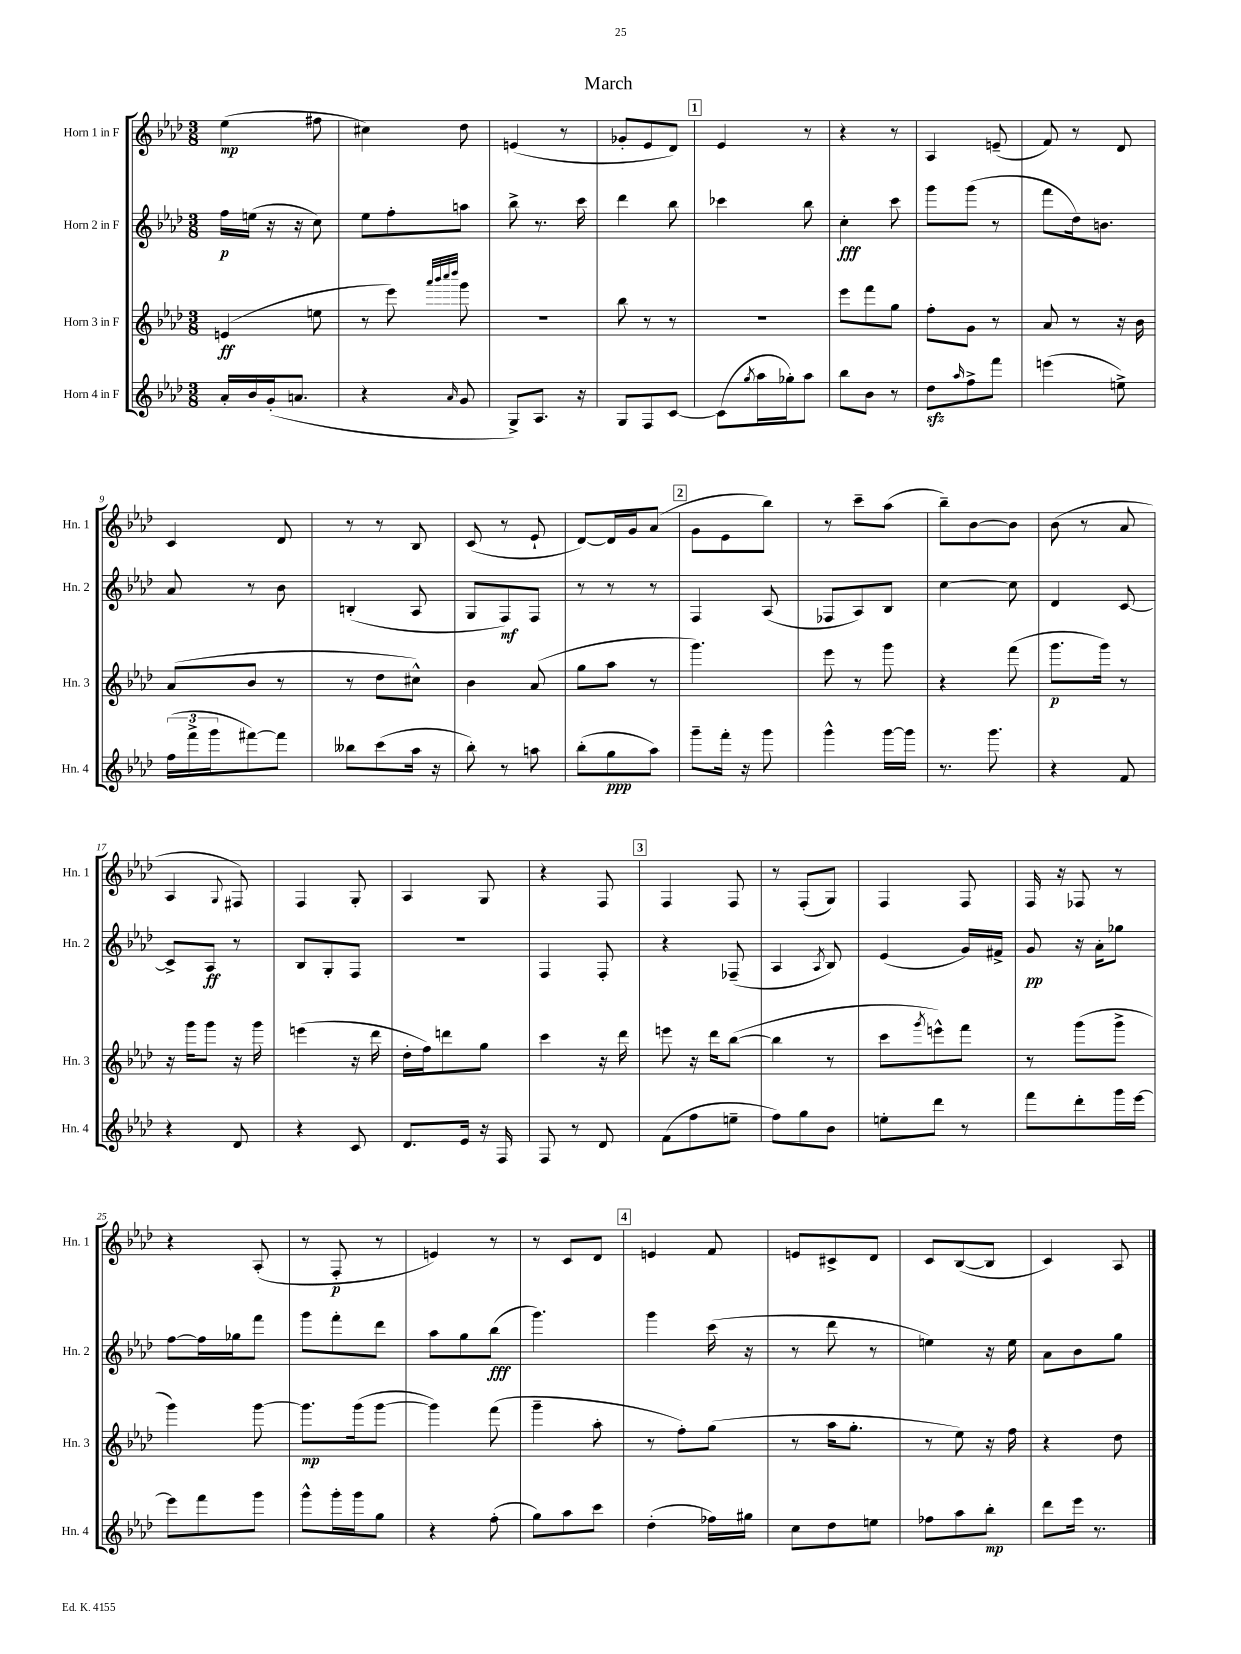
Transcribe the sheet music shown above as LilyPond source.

\header { title = "March" }
<<
\new StaffGroup <<
\new Staff = "s0" \with { instrumentName = "Horn 1 in F" shortInstrumentName = "Hn. 1" } {
    \clef treble \key aes \major \numericTimeSignature \time 3/8
    ees''4\mp( fis''8 |
    cis''4) des''8 |
    e'4( r8 |
    ges'8-. ees'8 des'8) |
    \mark \markup { \box "1" } ees'4 r8 |
    r4 r8 |
    aes4 e'8--( |
    f'8) r8 des'8 |
    c'4 des'8 |
    r8 r8 bes8 |
    c'8( r8 ees'8-! |
    des'8~) des'16 g'16 aes'8( |
    \mark \markup { \box "2" } g'8 ees'8 bes''8) |
    r8 c'''8-- aes''8( |
    bes''8--) bes'8~ bes'8 |
    bes'8( r8 aes'8 |
    aes4 \appoggiatura { g8 } fis8) |
    f4 g8-. |
    aes4 g8 |
    r4 f8 |
    \mark \markup { \box "3" } f4 f8 |
    r8 f8-.( g8) |
    f4 f8 |
    f16 r16 fes8 r8 |
    r4 aes8-.( |
    r8 f8-.\p r8 |
    e'4) r8 |
    r8 c'8 des'8 |
    \mark \markup { \box "4" } e'4 f'8 |
    e'8 cis'8-> des'8 |
    c'8 bes8~( bes8 |
    c'4) aes8 \bar "|." |
}
\new Staff = "s1" \with { instrumentName = "Horn 2 in F" shortInstrumentName = "Hn. 2" } {
    \clef treble \key aes \major \numericTimeSignature \time 3/8
    f''16\p e''16( r16 r16 c''8) |
    ees''8 f''8-. a''8 |
    bes''8-> r8. c'''16 |
    des'''4 bes''8 |
    \mark \markup { \box "1" } ces'''4 bes''8 |
    c''4-.\fff c'''8 |
    g'''8 g'''8( r8 |
    f'''8 des''16) b'8. |
    aes'8 r8 bes'8 |
    b4-.( aes8 |
    g8 f8\mf) f8 |
    r8 r8 r8 |
    \mark \markup { \box "2" } f4 aes8( |
    fes8 aes8) bes8 |
    c''4~ c''8 |
    des'4 c'8~ |
    c'8-> aes8\ff r8 |
    bes8 g8-. f8 |
    R4. |
    f4 f8-. |
    \mark \markup { \box "3" } r4 fes8--( |
    aes4 \acciaccatura { aes8 } bes8) |
    ees'4( g'16) fis'16-> |
    g'8\pp r16 aes'16-. ges''8 |
    f''8~ f''16 ges''16 f'''8 |
    g'''8 f'''8-. des'''8 |
    aes''8 g''8 bes''8\fff( |
    g'''4.) |
    \mark \markup { \box "4" } g'''4 c'''16( r16 |
    r8 des'''8 r8 |
    e''4) r16 e''16 |
    aes'8 bes'8 g''8 \bar "|." |
}
\new Staff = "s2" \with { instrumentName = "Horn 3 in F" shortInstrumentName = "Hn. 3" } {
    \clef treble \key aes \major \numericTimeSignature \time 3/8
    e'4\ff( e''8 |
    r8 ees'''8) \grace { aes'''32 bes'''32 c''''32 des''''32 } g'''8 |
    R4. |
    bes''8 r8 r8 |
    \mark \markup { \box "1" } R4. |
    ees'''8 f'''8 g''8 |
    f''8-. g'8 r8 |
    aes'8 r8 r16 bes'16 |
    aes'8( bes'8 r8 |
    r8 des''8 cis''8-^) |
    bes'4 aes'8( |
    g''8 aes''8 r8 |
    \mark \markup { \box "2" } g'''4.) |
    ees'''8 r8 g'''8 |
    r4 f'''8( |
    g'''8.\p g'''16) r8 |
    r16 g'''16 g'''8 r16 g'''16 |
    e'''4( r16 des'''16 |
    des''16-. f''16) d'''8 g''8 |
    c'''4 r16 des'''16 |
    \mark \markup { \box "3" } e'''8 r16 des'''16 bes''8~( |
    bes''4 r8 |
    c'''8 \acciaccatura { g'''8 } e'''8-^) f'''8 |
    r8 g'''8( g'''8-> |
    g'''4) g'''8~ |
    g'''8.\mp g'''16( g'''8~ |
    g'''4) f'''8( |
    g'''4-- aes''8-. |
    \mark \markup { \box "4" } r8 f''8-.) g''8( |
    r8 aes''16 g''8.-. |
    r8 ees''8) r16 f''16 |
    r4 des''8 \bar "|." |
}
\new Staff = "s3" \with { instrumentName = "Horn 4 in F" shortInstrumentName = "Hn. 4" } {
    \clef treble \key aes \major \numericTimeSignature \time 3/8
    aes'16-. bes'16 g'16-.( a'8. |
    r4 \grace { aes'16 } g'8 |
    g8->) aes8. r16 |
    g8 f8 c'8~ |
    \mark \markup { \box "1" } c'8( \acciaccatura { g''8 } aes''16 ges''16-.) aes''8 |
    bes''8 bes'8 r8 |
    des''8\sfz \grace { aes''16 } f''8-> f'''8 |
    e'''4( e''8->) |
    \tuplet 3/2 { f''16( f'''16-> g'''16 } fis'''8~) fis'''8 |
    beses''8 c'''8( aes''16 r16 |
    bes''8-.) r8 a''8 |
    bes''8-.( g''8\ppp aes''8) |
    \mark \markup { \box "2" } g'''8-- f'''16-. r16 g'''8 |
    g'''4-^ g'''16~ g'''16 |
    r8. g'''8. |
    r4 f'8 |
    r4 des'8 |
    r4 c'8 |
    des'8. ees'16 r16 f16 |
    f8 r8 des'8 |
    \mark \markup { \box "3" } f'8( f''8 e''8-- |
    f''8) g''8 bes'8 |
    e''8-. des'''8 r8 |
    f'''8 des'''8-. g'''16 ees'''16~ |
    ees'''8 f'''8 g'''8 |
    g'''8-^ g'''16-. g'''16 g''8 |
    r4 f''8-.( |
    g''8) aes''8 c'''8 |
    \mark \markup { \box "4" } des''4-.( fes''16) gis''16 |
    c''8 des''8 e''8 |
    fes''8 aes''8 bes''8-.\mp |
    des'''8 ees'''16 r8. \bar "|." |
}
>>
>>
